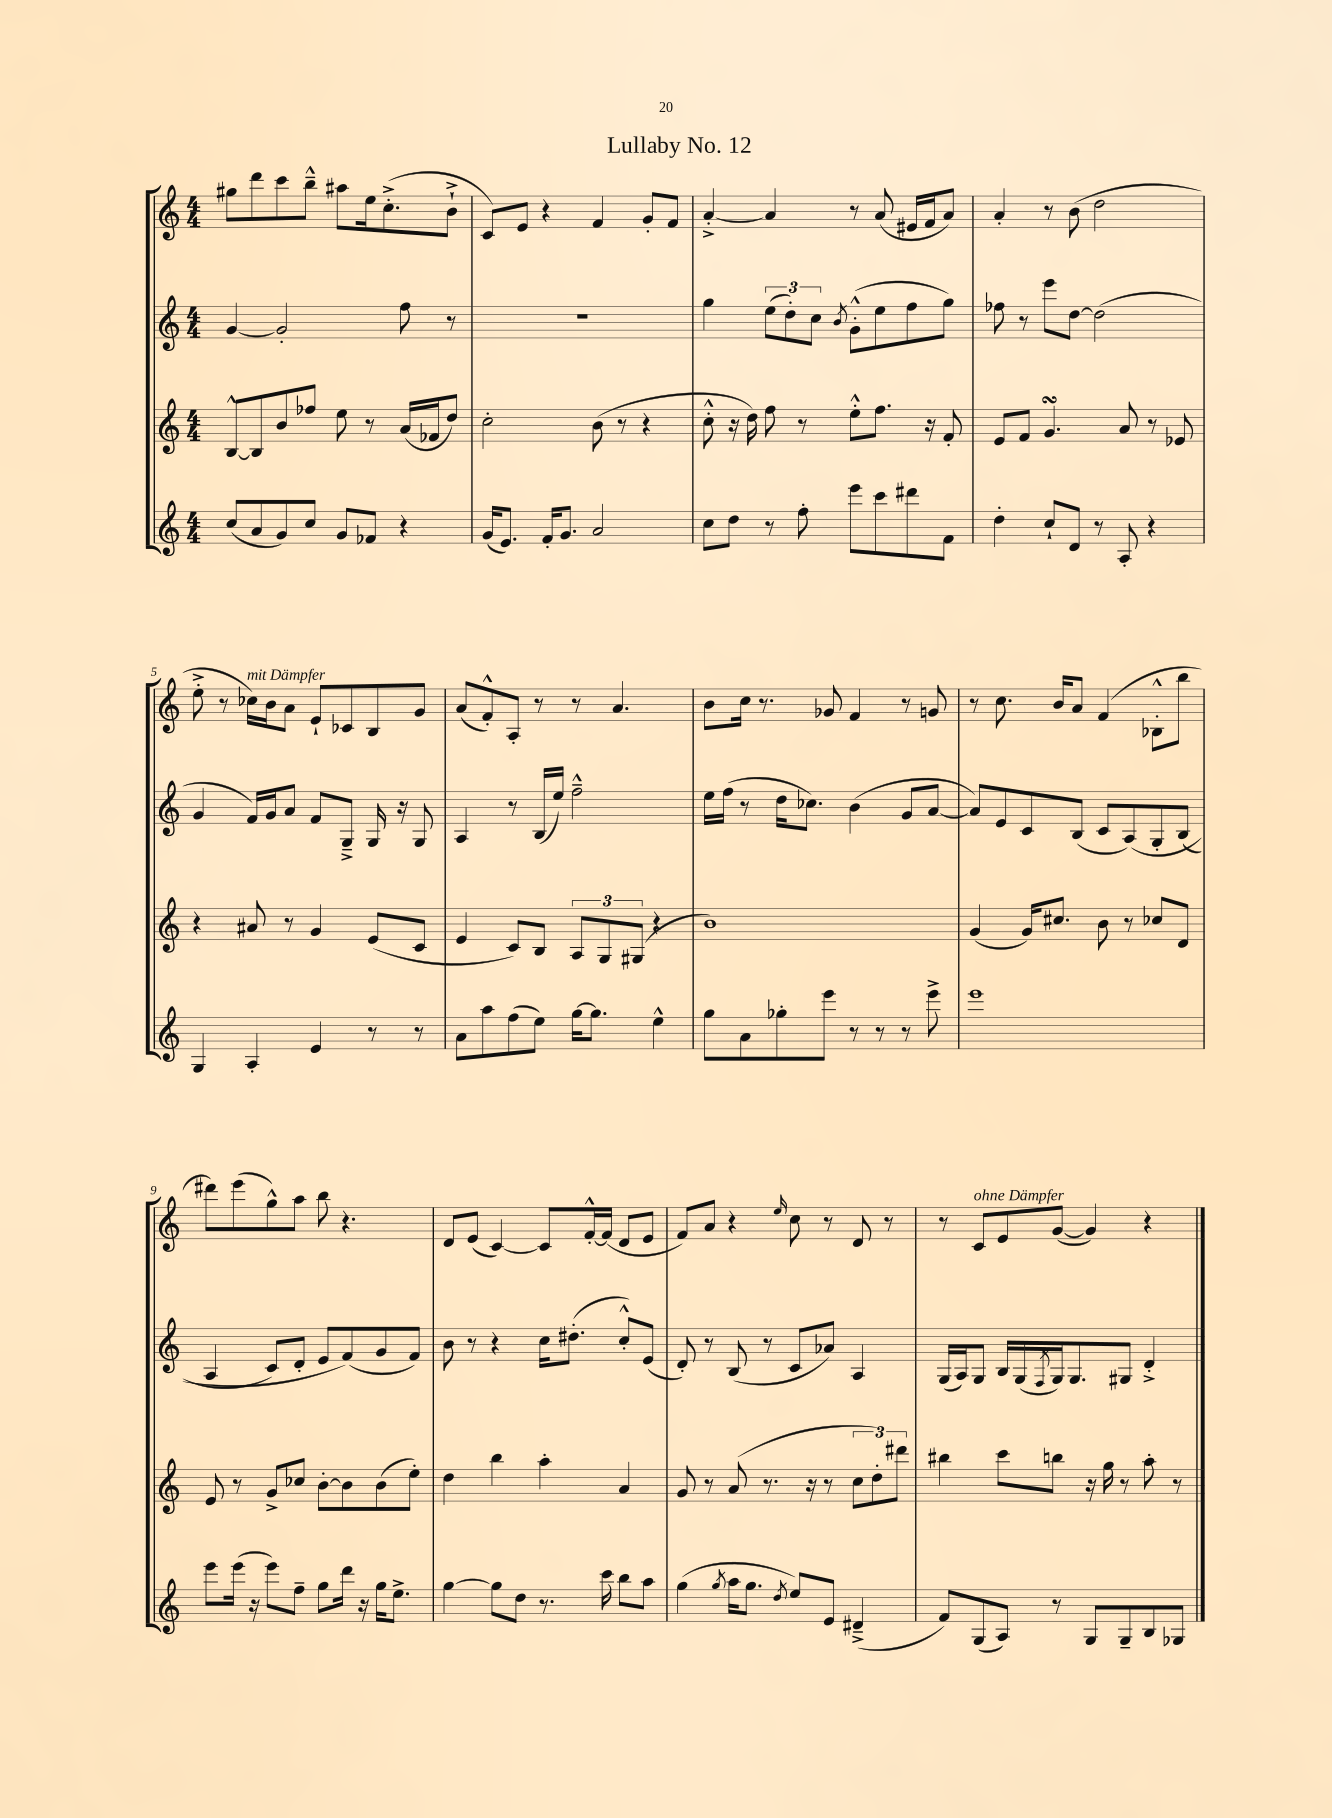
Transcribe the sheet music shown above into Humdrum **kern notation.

**kern	**kern	**kern	**kern
*part4	*part3	*part2	*part1
*staff4	*staff3	*staff2	*staff1
*clefG2	*clefG2	*clefG2	*clefG2
*k[]	*k[]	*k[]	*k[]
*M4/4	*M4/4	*M4/4	*M4/4
=1	=1	=1	=1
(8cc/L	[8B^^/L	[4g/	8gg#X\L
8a/	8B/]	.	8ddd\
8g/)	8b/	2g'/]	8ccc\
8cc/J	8ff-X/J	.	8bb~^^\J
8g/L	8ee\	.	8aa#X\L
8f-X/J	8r	.	16ee\k
.	.	.	(8.cc'^\
4r	(16a/LL	8ff\	.
.	16f-X/J	.	.
.	8dd/J)	8r	8b`^\J
=2	=2	=2	=2
(16g/KL	2cc'\	1r	8c/L)
8.e/J)	.	.	.
.	.	.	8e/J
16f'/KL	.	.	4r
8.g/J	.	.	.
2a/	(8b\	.	4f/
.	8r	.	.
.	4r	.	8g'/L
.	.	.	8f/J
=3	=3	=3	=3
8cc\L	8cc'^^\	4gg\	[4a'^/
8dd\J	16r	.	.
.	16dd\)	.	.
8r	8ff\	(12ee\L	4a/]
.	.	12dd'\)	.
8ff'\	8r	.	.
.	.	12cc\J	.
.	.	8qb/	.
8eee\L	8ee'^^\L	(8g'^^\L	8r
8ccc\	8.ff\J	8ee\	(8a/
8ddd#X\	.	8ff\	16e#X/LL
.	16r	.	16f/J
8f\J	8f'/	8gg\J)	8a/J)
=4	=4	=4	=4
4dd'\	8e/L	8ff-X\	4a'/
.	8f/J	8r	.
8cc`/L	4.gsSSS/	8eee\L	8r
8d/J	.	[8dd\J	(8b\
8r	.	(2dd\]	2dd\
8A'/	8a/	.	.
4r	8r	.	.
.	8e-X/	.	.
!!LO:LB:g=z
=5	=5	=5	=5
4G/	4r	4g/	8ee'^\
.	.	.	8r
!	!	!	!LO:TX:a:i:t=mit Dämpfer
4A'/	8a#X/	16f/LL)	16cc-X\LL)
.	.	16g/J	16b\J
.	8r	8a/J	8a\J
4e/	4g/	8f/L	8e`/L
.	.	8G~^/J	8c-X/
8r	(8e/L	16G/	8B/
.	.	16r	.
8r	8c/J	8G/	8g/J
=6	=6	=6	=6
8a\L	4e/	4A/	(8a/L
8aa\	.	.	8f'^^/)
(8ff\	8c/L)	8r	8A'/J
8ee\J)	8B/J	(16B/LL	8r
.	.	16ee/JJ)	.
[16gg\KL	12A/L	2ff~^^\	8r
8.gg\J]	.	.	.
.	12G/	.	.
.	.	.	4.a/
.	(12G#X/J	.	.
4ee^^\	4r	.	.
=7	=7	=7	=7
8gg\L	1b)	16ee\LL	8b\L
.	.	(16ff\JJ	.
8a\	.	8r	16cc\Jk
.	.	.	8.r
8gg-X'\	.	16dd\KL	.
.	.	8.cc-X\J)	.
8eee\J	.	.	8g-X/
8r	.	(4b\	4f/
8r	.	.	.
8r	.	8g/L	8r
8eee^\	.	[8a/J	8gn/
=8	=8	=8	=8
1eee	(4g/	8a/L])	8r
.	.	8e/	8.cc\
.	16g/KL)	8c/	.
.	8.cc#X/J	.	16b/KL
.	.	(8B/J	8a/J
.	8b\	8c/L	(4f/
.	8r	(8A/)	.
.	8cc-X/L	8G'/	8B-X'^^\L
.	8d/J	(8B/J	8bb\J
!!LO:LB:g=z
=9	=9	=9	=9
8eee\L	8e/	4A/	8ddd#X\L)
(16eee\Jk	8r	.	(8eee\
16r	.	.	.
8eee\L)	8g^/L	8c/L)	8gg^^\)
8ff~\J	8cc-X/J	8d'/J	8aa\J
8gg\L	[8b'\L	8e/L	8bb\
16ddd\Jk	8b\]	(8f/)	4.r
16r	.	.	.
16gg\KL	(8b\	8g/	.
8.ee^\J	.	.	.
.	8ee'\J)	8f/J)	.
=10	=10	=10	=10
[4gg\	4dd\	8b\	8d/L
.	.	8r	(8e/J
8gg\L]	4bb\	4r	[4c/)
8dd\J	.	.	.
8.r	4aa'\	16cc\KL	8c/L]
.	.	(8.dd#X'\J	.
.	.	.	[16f'^^/L
16ccc\	.	.	(16f/JJ]
8bb\L	4a/	8cc'^^/L)	8d/L
8aa\J	.	(8e/J	8e/J
=11	=11	=11	=11
(4gg\	8g/	8d'/)	8f/L)
.	8r	8r	8a/J
8qgg/	.	.	.
16aa\KL	(8a/	(8B/	4r
8.gg\J	.	.	.
.	8.r	8r	.
8qdd/	.	.	16qqee/
8ee/L)	.	8c/L	8cc\
.	16r	.	.
8e/J	8r	8a-X/J)	8r
(4d#X~^/	12cc\L	4A/	8d/
.	12dd'\)	.	.
.	.	.	8r
.	12ddd#X\J	.	.
=12	=12	=12	=12
8f/L)	4bb#X\	(16G/LL	8r
.	.	16A/J)	.
!	!	!	!LO:TX:a:i:t=ohne Dämpfer
(8G/	.	8G/J	8c/L
8A/J)	8ccc\L	16B/LL	8e/
.	.	(16G/	.
.	.	8qF/	.
8r	8bbn\J	16G/J)	([8g/J
.	.	8.G/	.
8G/L	16r	.	4g/])
.	16gg\	.	.
8G~/	8r	8G#X/J	.
8B/	8aa'\	4d'^/	4r
8G-X/J	8r	.	.
==	==	==	==
*-	*-	*-	*-
